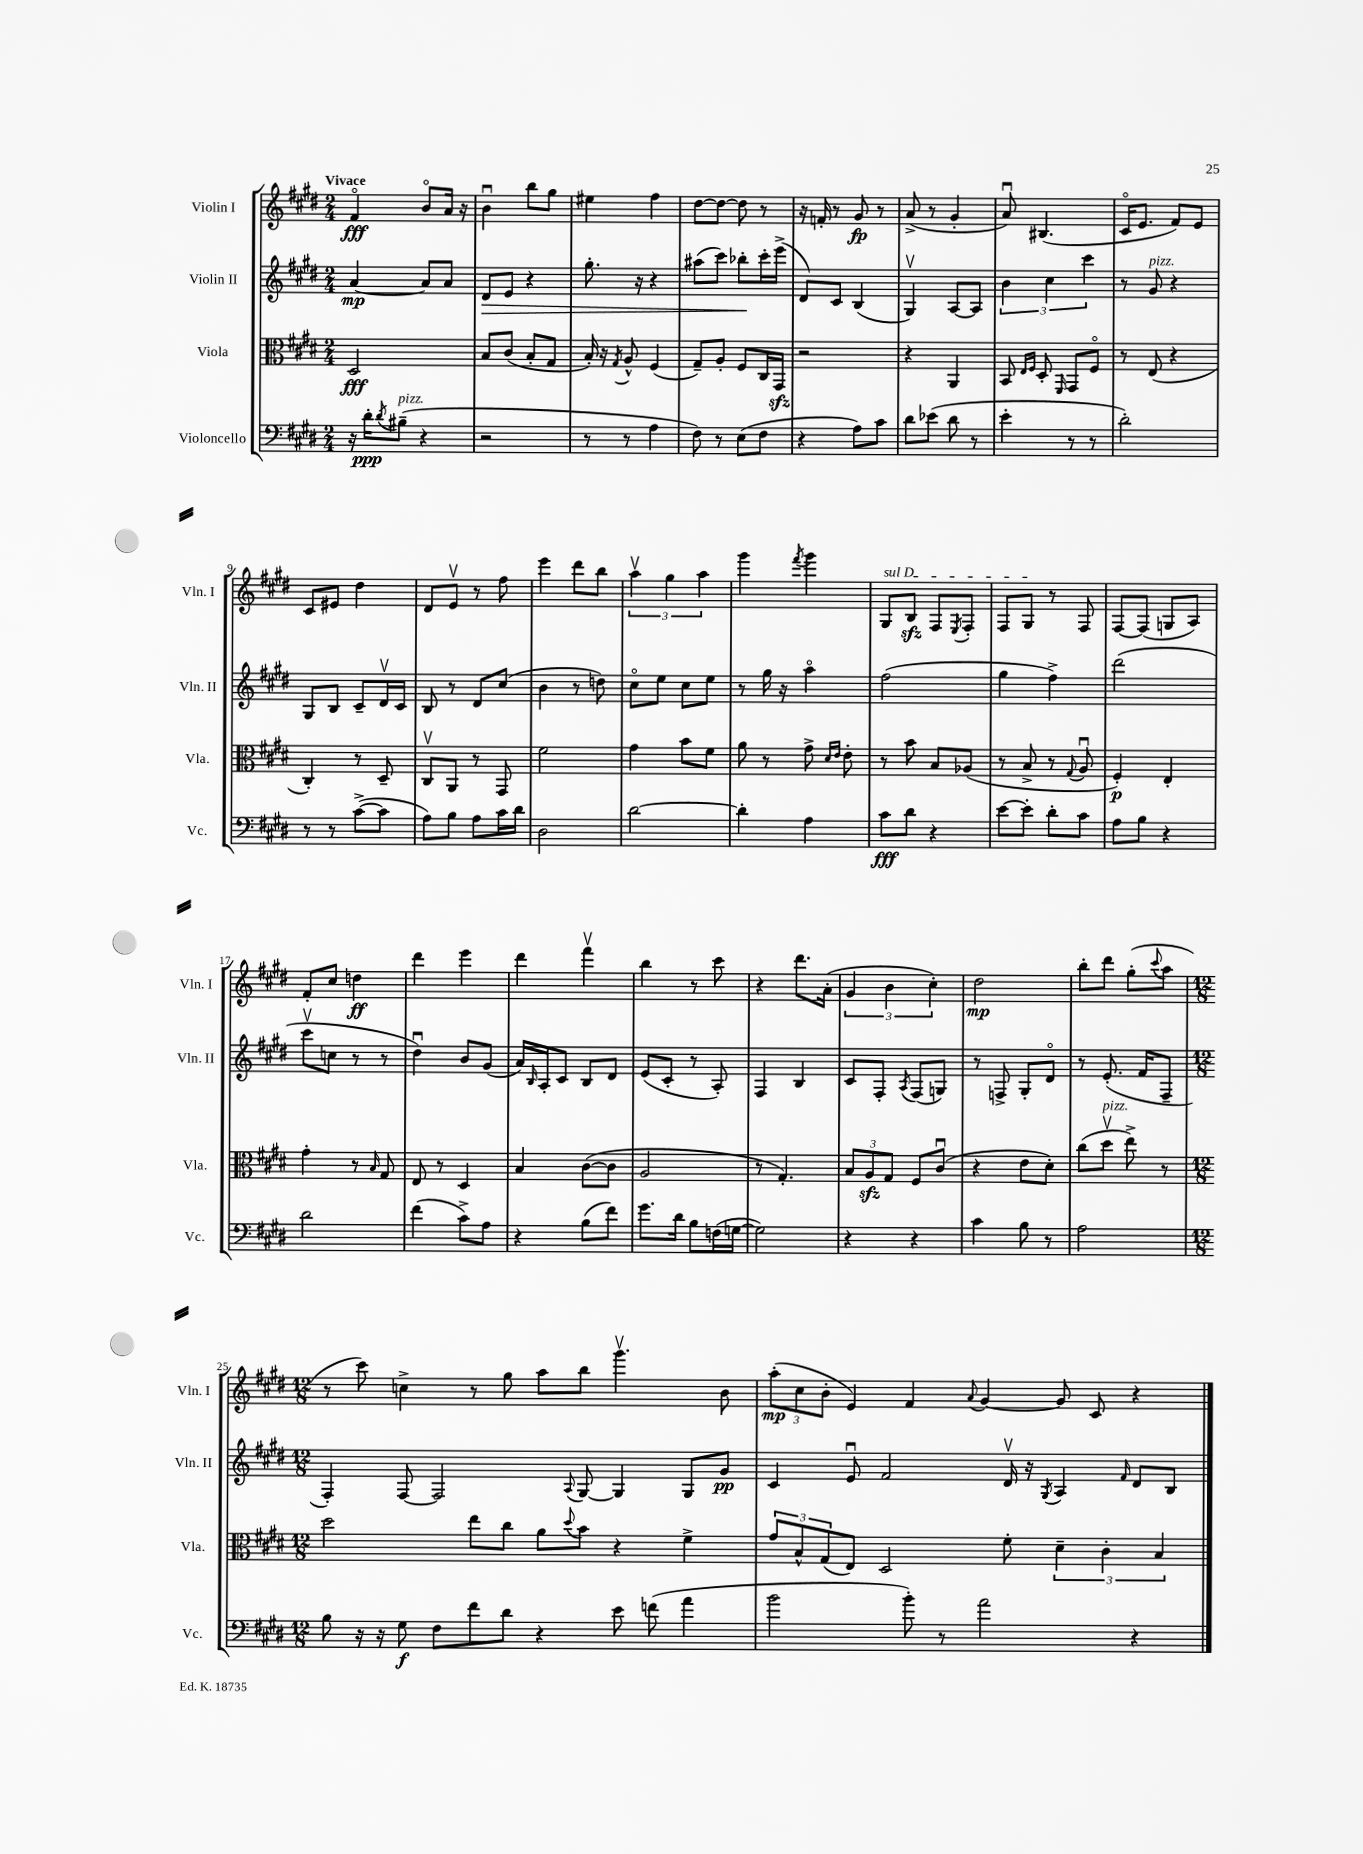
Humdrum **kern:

**kern	**kern	**kern	**kern
*staff4	*staff3	*staff2	*staff1
*clefF4	*clefC3	*clefG2	*clefG2
*k[f#c#g#d#]	*k[f#c#g#d#]	*k[f#c#g#d#]	*k[f#c#g#d#]
*M2/4	*M2/4	*M2/4	*M2/4
16r	2D#	[4a	4f#o
16d#'	.	.	.
8qd#	.	.	.
(8B#~	.	.	.
4r	.	8a]	8bo
.	.	8a	16a
.	.	.	16r
=	=	=	=
2r	8B	8d#	4bu
.	(8c#	8e	.
.	8B'	4r	8bb
.	8G#	.	8gg#
=	=	=	=
8r	16B')	8.gg#'	4ee#
.	16r	.	.
.	8qG#	.	.
8r	8A^^	.	.
.	.	16r	.
4A	(4F#	4r	4ff#
=	=	=	=
8F#)	8G#~)	(8aa#	[8dd#
8r	8A'	8ccc#)	8dd#_
(8E	8F#	8bb-'	8dd#]
8F#	16C#	16ccc#'	8r
.	16GG#	(16eee^	.
=	=	=	=
4r	2r	8d#)	16r
.	.	.	16f'
.	.	8c#	8r
8A)	.	(4B	8g#
8c#	.	.	8r
=	=	=	=
8d#	4r	4G#v)	(8a^
(8e-	.	.	8r
8d#	4AA	[8A	4g#'
8r	.	8A]	.
=	=	=	=
4e'	8BB	6b	8au)
.	16qqE	.	.
.	16qqF#	.	.
.	8D#'	.	(4.B#
.	.	6cc#	.
.	16qqFF#	.	.
8r	8GG#	.	.
.	.	6ccc#	.
8r	8F#o	.	.
=	=	=	=
2d#')	8r	8r	16c#o
.	.	.	8.e
.	(8E	8g#	.
.	4r	4r	8f#)
.	.	.	8e
=	=	=	=
8r	4C#')	8G#	8c#
8r	.	8B	8e#
([8c#^	8r	8c#~	4dd#
8c#]	8D#~	16d#v	.
.	.	16c#	.
=	=	=	=
8A)	8C#v	8B	8d#
8B	8AA	8r	8ev
8A	8r	8d#	8r
16c#	8GG#	(8cc#	8ff#
16d#	.	.	.
=	=	=	=
2D#	2f#	4b	4eee
.	.	8r	8ddd#
.	.	8dd)	8bb
=	=	=	=
[2d#	4g#	8cc#o	6aav
.	.	8ee	.
.	.	.	6gg#
.	8b	8cc#	.
.	.	.	6aa
.	8f#	8ee	.
=	=	=	=
4d#']	8a	8r	4ggg#
.	8r	16gg#	.
.	.	16r	.
.	.	.	8qfff#
4A	8g#^	4aao	4ggg#
.	16qqd#	.	.
.	16qqe	.	.
.	8e'	.	.
=	=	=	=
8c#	8r	(2ff#	8G#
8d#	8b	.	8B
4r	8B	.	8F#
.	.	.	8qE
.	(8A-	.	8F#'
=	=	=	=
[8e	8r	4gg#	8F#
8e']	8B^	.	8G#
8d#'	8r	4ff#^)	8r
.	8qqG#	.	.
8c#	8Au	.	8F#
=	=	=	=
8A	4F#')	(2ddd#	[8F#
8B	.	.	(8F#]
4r	4E'	.	8G
.	.	.	8A)
=	=	=	=
2d#	4g#'	8ccc#v	8f#'
.	.	8cc	8cc#
.	8r	8r	4dd
.	16qqB	.	.
.	8G#	8r	.
=	=	=	=
(4f#	8E	4dd#u)	4ddd#
.	8r	.	.
8c#^)	4D#	8b	4eee
8A	.	(8g#	.
=	=	=	=
4r	4B	16a)	4ddd#
.	.	16qqB	.
.	.	16A'	.
.	.	8c#	.
(8B	([8c#	8B	4fff#v
8f#)	8c#]	8d#	.
=	=	=	=
8.g#	2A	(8e	4bb
.	.	8c#'	.
16d#	.	.	.
8B	.	8r	8r
(16F	.	8A')	8ccc#
[16G	.	.	.
=	=	=	=
2G])	8r	4F#	4r
.	4.G#')	.	.
.	.	4B	8.ddd#
.	.	.	(16a'
=	=	=	=
4r	12B	8c#	6g#
.	12A	.	.
.	.	8F#'	.
.	12G#	.	6b
.	.	8qA	.
4r	8F#	(8F#	.
.	.	.	6cc#')
.	(8c#u	8G)	.
=	=	=	=
4c#	4r	8r	2dd#
.	.	8F^	.
8B	8e	8G#'	.
8r	8d#')	8d#o	.
=	=	=	=
2A	(8cc#	8r	8bb'
.	8dd#v	(8.e'	8ddd#
.	8ee^)	.	(8gg#'
.	.	16f#	.
.	.	.	8qqccc#
.	8r	8F#~	8aa
=	=	=	=
*M12/8	*M12/8	*M12/8	*M12/8
8B	2dd#	4F#')	8r
16r	.	.	8ccc#)
16r	.	.	.
8G#	.	[8F#	4cc^
8F#	.	2F#]	.
8f#	8ee	.	8r
8d#	8cc#	.	8gg#
4r	8a	.	8aa
.	8qqdd#	8qqA	.
.	8b	[8G#	8bb
8e	4r	4G#]	4.ggg#v
(8f	.	.	.
4a	4f#^	8G#	.
.	.	8g#	8b
=	=	=	=
2b	12g#	4c#	(12aa'
.	12B^^	.	12cc#
.	(12G#	.	12b'
.	8E)	8eu	4e)
.	2D#	2f#	.
8b')	.	.	4f#
8r	.	.	.
.	.	.	8qqa
2a	.	.	[4g#
.	8f#'	16d#v	.
.	.	16r	.
.	.	8qG#	.
.	6d#~	4A	8g#]
.	.	.	8c#
.	6c#'	.	.
.	.	16qqf#	.
4r	.	8d#	4r
.	6B	.	.
.	.	8B	.
==	==	==	==
*-	*-	*-	*-
